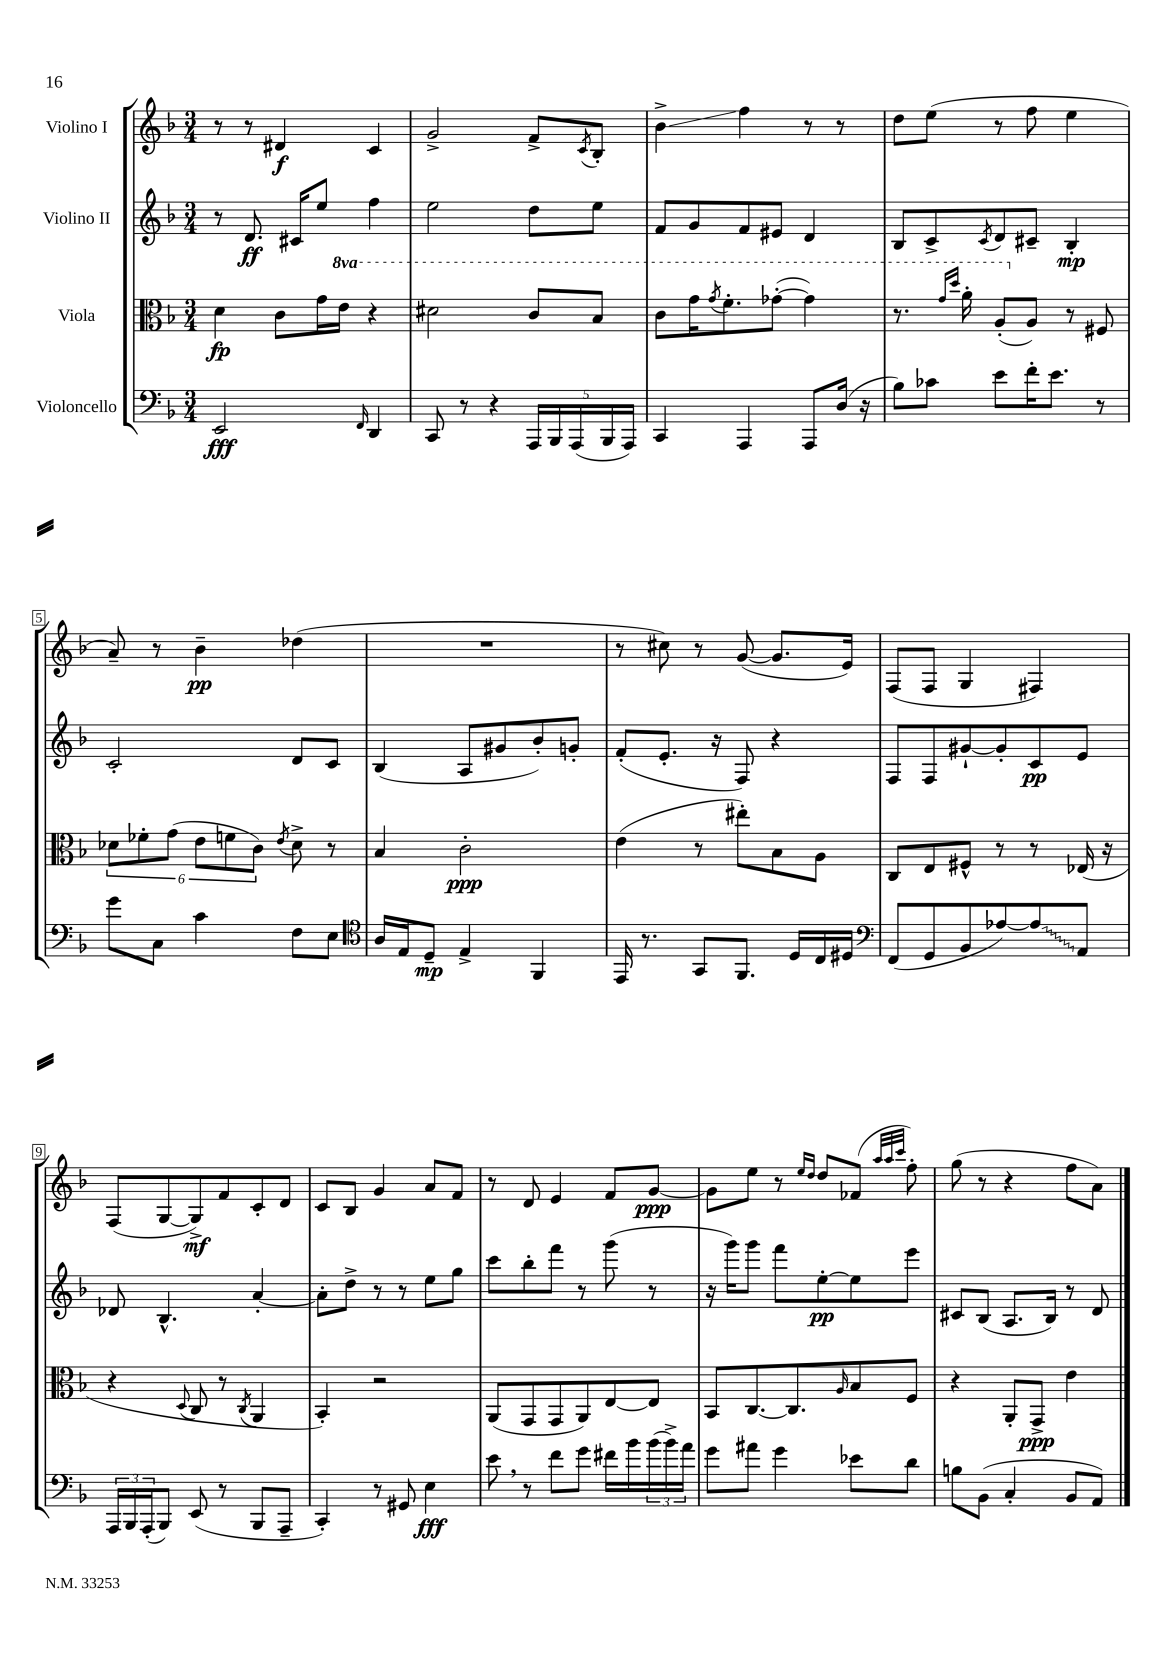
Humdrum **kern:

**kern	**kern	**kern	**kern
*staff4	*staff3	*staff2	*staff1
*clefF4	*clefC3	*clefG2	*clefG2
*k[b-]	*k[b-]	*k[b-]	*k[b-]
*M3/4	*M3/4	*M3/4	*M3/4
2EE	4d	8r	8r
.	.	8.d	8r
.	8c	.	4d#
.	.	16c#	.
.	16g	8ee	.
.	16ee	.	.
16qqFF	.	.	.
4DD	4r	4ff	4c
=	=	=	=
8CC	2dd#	2ee	2g^
8r	.	.	.
4r	.	.	.
20AAA	8cc	8dd	8f^
20BBB-	.	.	.
(20AAA	.	.	.
.	.	.	8qc
.	8b-	8ee	8B-'
20BBB-	.	.	.
20AAA)	.	.	.
=	=	=	=
4CC	8cc	8f	4b-^
.	16gg	8g	.
.	8qgg	.	.
.	8.ff'	.	.
4AAA	.	8f	4ff
.	([8gg-'	8e#	.
8AAA	4gg-])	4d	8r
(16D	.	.	8r
16r	.	.	.
=	=	=	=
8B-)	8.r	8B-	8dd
8c-	.	8c^	(8ee
.	16qqgg	.	.
.	16qqddd	.	.
.	16aa'	.	.
.	.	8qc	.
8e	(8a'	8d	8r
16f'	8A)	8c#~	8ff
8.e	.	.	.
.	8r	4B-'	4ee
8r	8F#	.	.
=	=	=	=
8g	12d-	2c'	8a~)
.	12f-'	.	.
8C	.	.	8r
.	(12g	.	.
4c	12e	.	4b-~
.	12f	.	.
.	12c)	.	.
.	8qe	.	.
8F	8d-^	8d	(4dd-
8E	8r	8c	.
=	=	=	=
*clefC4	*	*	*
16A	4B-	(4B-	2.r
16E	.	.	.
8D~	.	.	.
4E^	2c'	8A	.
.	.	8g#	.
4FF	.	8b-')	.
.	.	8g'	.
=	=	=	=
16EE	(4e	(8f'	8r
8.r	.	.	.
.	.	8.e'	8cc#)
8GG	8r	.	8r
.	.	16r	.
8.FF	8ee#')	8F)	([8g
.	8B-	4r	8.g]
16D	.	.	.
16C	8A	.	.
16D#	.	.	16e)
=	=	=	=
*clefF4	*	*	*
(8FF	8C	8F	(8F
8GG	8E	8F	8F
8BB-	8F#^^	[8g#`	4G
[8A-)	8r	8g#']	.
8A-]	8r	8c	4F#)
8AA	(16E-	8e	.
.	16r	.	.
=	=	=	=
24AAA	4r	8d-	(8F
24BBB-	.	.	.
(24AAA'	.	.	.
8BBB-)	.	4.B-^^	[8G
.	8qqD	.	.
(8EE	8C	.	8G^])
8r	8r	.	8f
.	8qC	.	.
8BBB-	4AA	[4a'	8c'
8AAA~	.	.	8d
=	=	=	=
4CC')	4BB-')	8a']	8c
.	.	8dd^	8B-
8r	2r	8r	4g
8GG#	.	8r	.
4E	.	8ee	8a
.	.	8gg	8f
=	=	=	=
8e	(8AA	8ccc	8r
8r	8GG	8bb-'	8d
8f	8GG	8fff	4e
8g	8AA)	8r	.
16f#	[8E	(8ggg	8f
16b-	.	.	.
(24b-	8E]	8r	[8g
24b-^)	.	.	.
24a	.	.	.
=	=	=	=
8g	8BB-	16r	8g]
.	.	16ggg)	.
8a#	[8.C	8ggg	8ee
4g	.	8fff	8r
.	8.C]	.	.
.	.	.	16qqee
.	.	.	16qqdd
.	.	[8ee'	8dd
.	16qqA	.	.
8e-	8B-	8ee]	(8f-
.	.	.	32qqaa
.	.	.	32qqaa
.	.	.	32qqccc
8d	8F	8eee	8ff')
=	=	=	=
8B	4r	8c#	(8gg
(8BB-	.	(8B-	8r
4C'	8AA'	8.A	4r
.	8GG^	.	.
.	.	16B-)	.
8BB-	4e	8r	8ff
8AA)	.	8d	8a)
==	==	==	==
*-	*-	*-	*-
